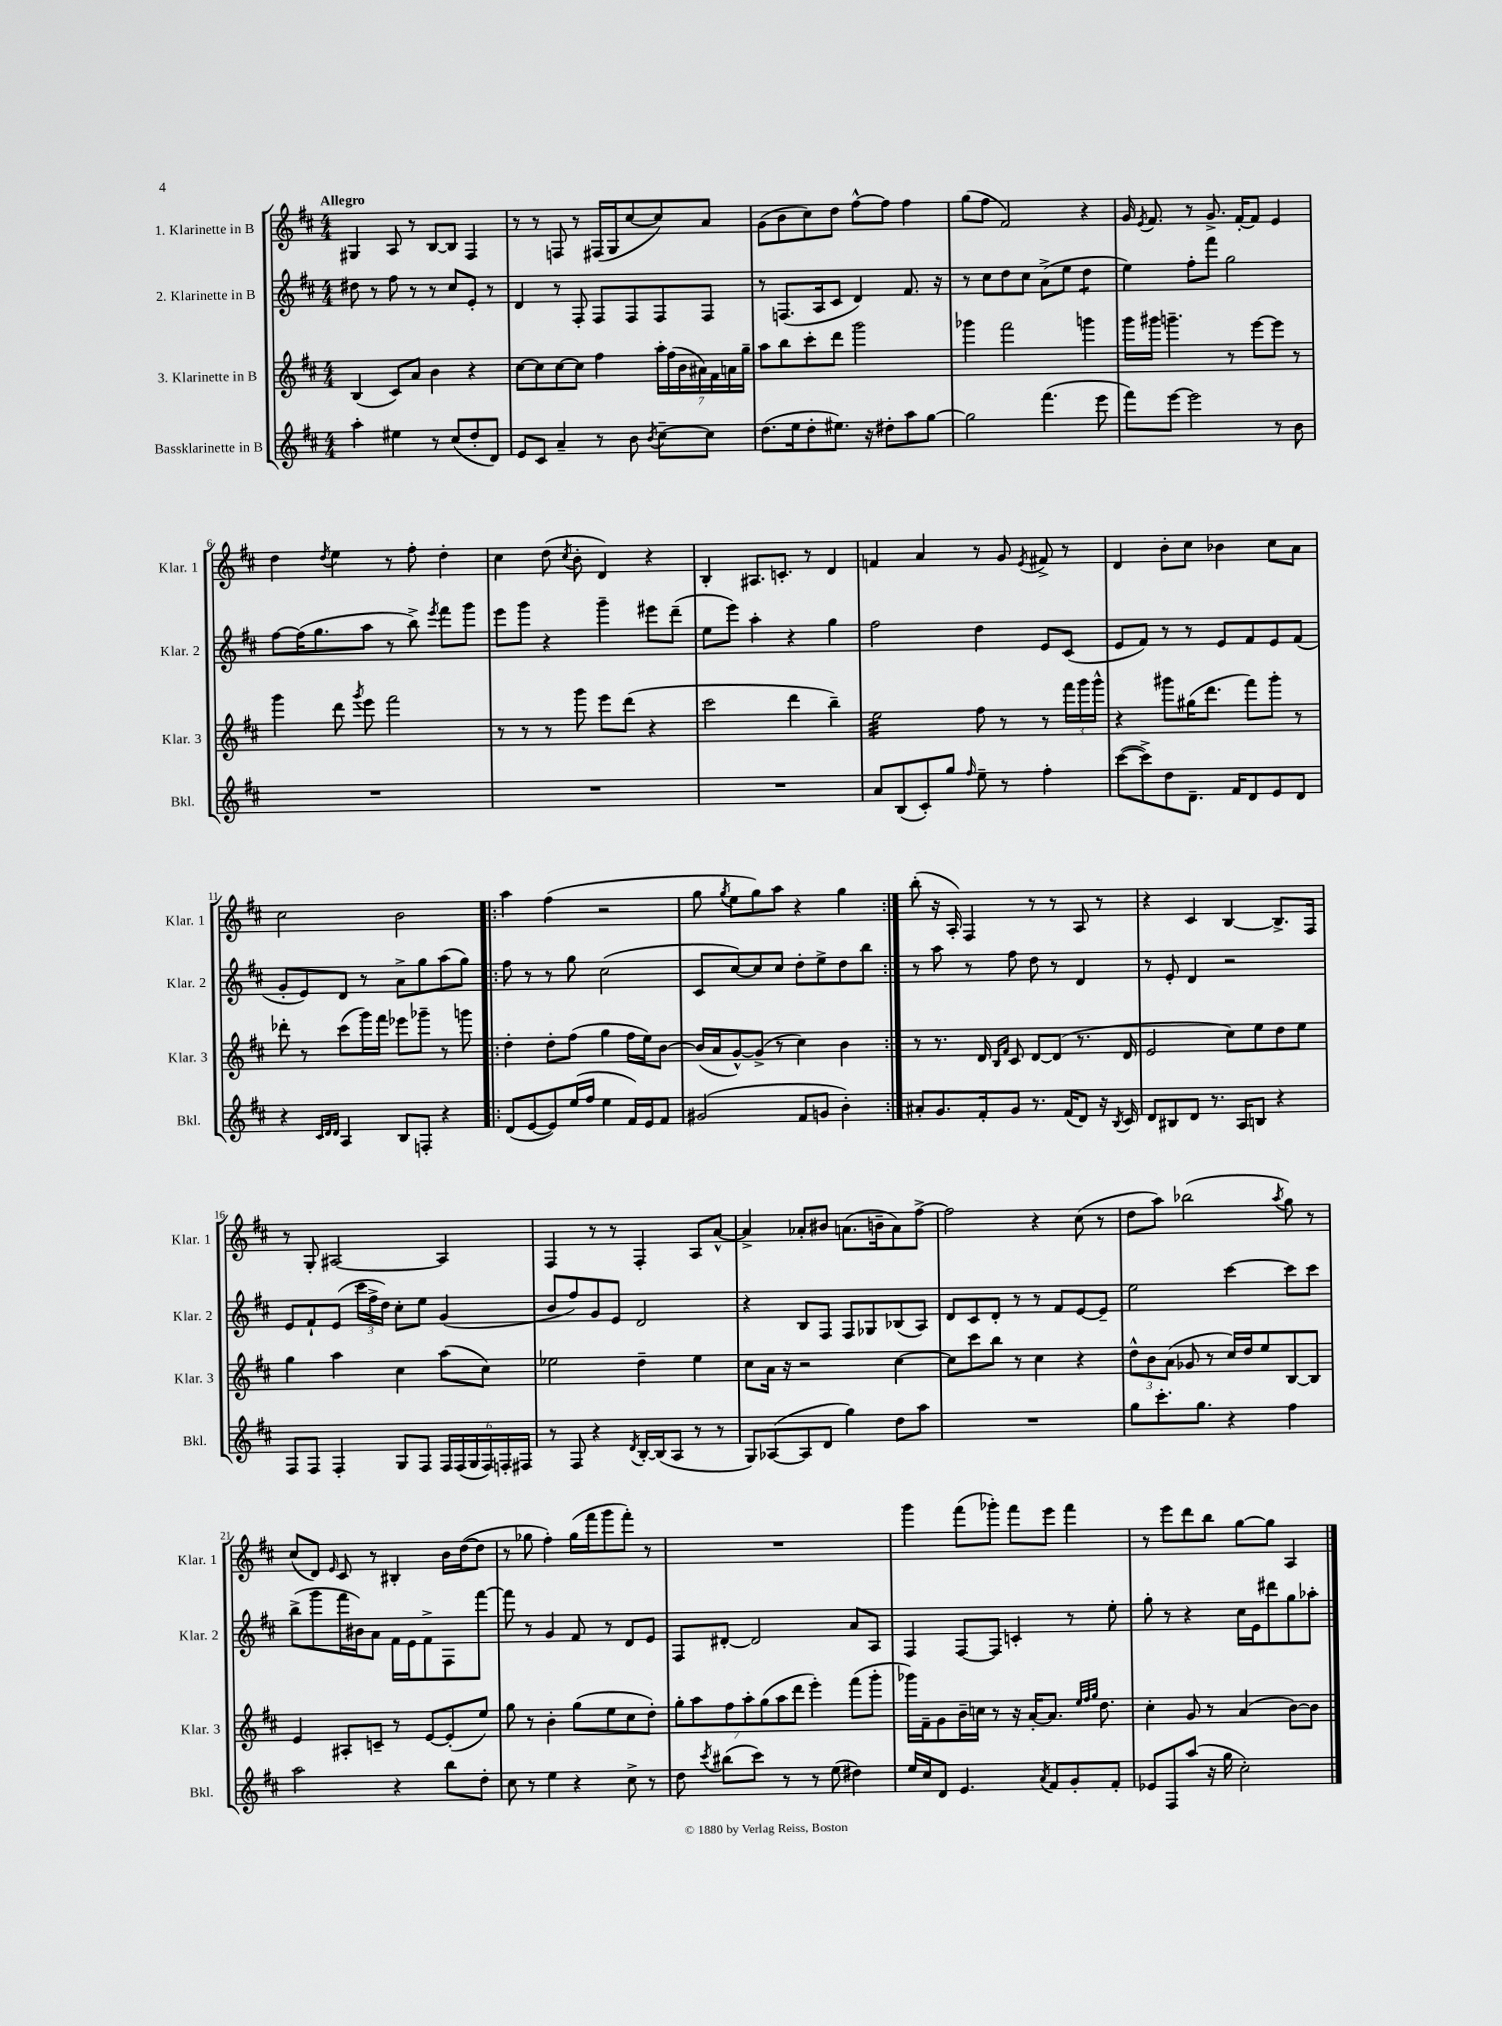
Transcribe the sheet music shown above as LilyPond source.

<<
\new StaffGroup <<
\new Staff = "s0" \with { instrumentName = "1. Klarinette in B" shortInstrumentName = "Klar. 1" } {
    \clef treble \key d \major \numericTimeSignature \time 4/4 \tempo "Allegro"
    \autoBeamOff gis4 a8 r8 b8[~ b8] fis4 |
    r8 r8 f8 r8 fis16[( g16 cis''8~ cis''8) a'8] |
    g'8[( b'8 cis''8) d''8] fis''8[~-^ fis''8] fis''4 |
    g''8[( fis''8] fis'2) r4 |
    g'16 \acciaccatura { e'8 } fis'8. r8 g'8.-> fis'16[~-. fis'8] e'4 |
    d''4 \acciaccatura { d''8 } e''4 r8 fis''8-. d''4-. |
    cis''4 d''8( \acciaccatura { cis''8 } b'8-. d'4) r4 |
    b4-. ais8.[ c'8.]-. r8 d'4 |
    f'4 a'4 r8 g'8 \acciaccatura { e'8 } fis'8-> r8 |
    d'4 b'8[-. cis''8] bes'4 cis''8[ a'8] |
    cis''2 b'2 |
    \repeat volta 2 { a''4 fis''4( r2 |
    g''8 \acciaccatura { g''8 } e''8[ g''8) a''8] r4 g''4 | }
    b''8-.( r16 a16-.) fis4 r8 r8 a8 r8 |
    r4 cis'4 b4~ b8.[-> fis16] |
    r8 g8-. ais2~ ais4 |
    fis4 r8 r8 fis4-. a8[ a'8]~-^ |
    a'4-> aes'8[-. bis'8] a'8.[( b'16-- a'8) fis''8]~-> |
    fis''2 r4 cis''8( r8 |
    d''8[ a''8]) bes''2( \acciaccatura { a''8 } g''8) r8 |
    cis''8[( d'8]) \grace { e'16 } cis'8 r8 bis4-. b'16[ d''16~( d''8] |
    r8 ges''8 fis''4-.) ges''16[( fis'''16 g'''8 fis'''8]-.) r8 |
    R1 |
    g'''4 fis'''8[( ges'''8]-.) fis'''8[ e'''8] fis'''4 |
    r8 e'''8[ d'''8 b''8] g''8[~ g''8] a4 \bar "|." |
}
\new Staff = "s1" \with { instrumentName = "2. Klarinette in B" shortInstrumentName = "Klar. 2" } {
    \clef treble \key d \major \numericTimeSignature \time 4/4
    \autoBeamOff dis''8 r8 fis''8 r8 r8 cis''8[ e'8]-. r8 |
    d'4 r8 fis8-. fis8[ fis8 fis8 fis8] |
    r8 f8.[( a16 cis'8] d'4) fis'8. r16 |
    r8 cis''8[ d''8 cis''8] a'8[->( e''8] d''4:8 |
    e''4) fis''8[-. fis'''8] g''2 |
    fis''8[~ fis''16( g''8. a''8] r8 b''8->) \acciaccatura { e'''8 } fis'''8[ g'''8] |
    e'''8[ g'''8] r4 g'''4-- eis'''8[ d'''8]--( |
    e''8[ e'''8]) a''4-. r4 g''4 |
    fis''2 d''4 e'8[ cis'8]( |
    e'8[ fis'8]) r8 r8 e'8[ fis'8 e'8 fis'8]( |
    g'8[-. e'8) d'8] r8 a'8[-> g''8 a''8( g''8]) |
    \repeat volta 2 { fis''8 r8 r8 g''8 cis''2( |
    cis'8[ cis''8~) cis''8 cis''8] d''8[-. e''8-> d''8 b''8] | }
    r8 a''8 r8 fis''8 d''8 r8 d'4 |
    r8 e'8-. d'4 r2 |
    e'8[ fis'8-! e'8]( \tuplet 3/2 { cis'''16[ fis''16-> d''16]) } cis''8[-. e''8] g'4( |
    b'8[ fis''8) g'8 e'8] d'2 |
    r4 b8[ fis8] fis8[ ges8 bes8( a8]) |
    d'8[ cis'8 d'8]-. r8 r8 fis'8[ e'8~ e'8]-- |
    e''2 cis'''4~ cis'''8[ cis'''8] |
    b''8[->( g'''8 fis'''16 bis'16) a'8] fis'16[ e'16 fis'8-> fis8 fis'''8]~ |
    fis'''8 r8 g'4 fis'8 r8 d'8[ e'8] |
    fis8[ dis'8]~-. dis'2 a'8[ a8] |
    fis4 fis8[~ fis8] c'4-. r8 e''8-. |
    g''8-. r8 r4 cis''16[ e'16 dis'''8 g''8 aes''8]-. \bar "|." |
}
\new Staff = "s2" \with { instrumentName = "3. Klarinette in B" shortInstrumentName = "Klar. 3" } {
    \clef treble \key d \major \numericTimeSignature \time 4/4
    \autoBeamOff b4( cis'8[) a'8] b'4 r4 |
    cis''8[~ cis''8 cis''8~ cis''8] fis''4 \tuplet 7/4 { a''16[-. fis''16( b'16 ais'16) fis'16 a'16 g''16]-- } |
    a''8[ b''8 cis'''8-. d'''8] g'''2 |
    ges'''4 fis'''2 g'''4 |
    g'''16[ gis'''16] g'''4.-- r8 e'''8[~ e'''8] r8 |
    g'''4 d'''8 \acciaccatura { g'''8 } e'''8 fis'''2 |
    r8 r8 r8 g'''8 e'''8[ d'''8]( r4 |
    cis'''2 d'''4 b''4--) |
    e''2:32 fis''8 r8 r8 \tuplet 3/2 { fis'''16[ g'''16 g'''16]-^ } |
    r4 gis'''8[ gis''16( d'''8.] fis'''8[) gis'''8]-. r8 |
    des'''8-. r8 cis'''8[( g'''16) fis'''16] ees'''8[ ges'''8]-- r8 g'''8 |
    \repeat volta 2 { d''4-. d''8[-. fis''8]( g''4 fis''16[ e''16) b'8]~ |
    b'16[( a'16 g'8~-^) g'8]->( r8 cis''4) b'4 | }
    r8 r8. d'16 \grace { b16[ fis'16] } cis'8 d'8[~ d'8]( r8. d'16 |
    e'2 cis''8[) e''8 d''8 e''8] |
    g''4 a''4 cis''4 a''8[( cis''8]) |
    ees''2 d''4-- ees''4 |
    cis''8[ a'16] r16 r2 cis''4~ |
    cis''8[ cis'''8 b''8] r8 cis''4 r4 |
    \tuplet 3/2 { d''8[-^ b'8 a'8]( } ges'8 r8 cis''16[) d''16 e''8 b8~ b8] |
    e'4 ais8[-. c'8]-- r8 e'8[~ e'8-.( e''8]) |
    g''8 r8 b'4-. g''8[( e''8 cis''8 d''8]-.) |
    \tuplet 7/4 { g''8[-. a''8 fis''8 a''8-. g''8( a''8 d'''8] } e'''4-.) fis'''8[( g'''8]-. |
    ges'''16[) fis'16-- g'8 b'16-- c''16] r8 r16 a'16[~-. a'8.] \grace { e''32[ fis''32 g''32] } d''8. |
    cis''4-. g'8 r8 a'4( b'8[~) b'8] \bar "|." |
}
\new Staff = "s3" \with { instrumentName = "Bassklarinette in B" shortInstrumentName = "Bkl." } {
    \clef treble \key d \major \numericTimeSignature \time 4/4
    \autoBeamOff a''4-. eis''4 r8 cis''8[( d''8-. d'8]) |
    e'8[ cis'8] a'4-- r8 b'8 \acciaccatura { b'8 } cis''8[~-- cis''8] |
    d''8.[( e''16 d''8-. eis''8.]) r16 dis''8[-. a''8 g''8]~ |
    g''2 fis'''4.( e'''8 |
    fis'''8[) e'''8]~ e'''2 r8 b'8 |
    R1 |
    R1 |
    R1 |
    a'8[ b8( cis'8-.) g''8] \grace { fis''16 } e''8-- r8 fis''4-. |
    cis'''8[~( cis'''8->) d''8 d'8.]-- fis'16[ d'8 e'8 d'8] |
    r4 \grace { cis'32[ d'32 d'32] } a4 b8[ f8]-. r4 |
    \repeat volta 2 { d'8[( e'8~ e'8) e''16( fis''16] e''4 fis'16[) e'16 fis'8] |
    gis'2( fis'8[ g'8] b'4-.) | }
    ais'8[-. g'8. fis'16-. g'8] r8. fis'16[( d'8]) r16 \acciaccatura { b8 } cis'16 |
    d'8[ bis8 d'8] r8. a16[ b8] r4 |
    fis8[ fis8] fis4-. g8[ fis8] \tuplet 6/4 { fis16[ fis16( g16 fis16) f16-. fis16] } |
    r8 fis8 r4 \acciaccatura { d'8 } b16[~-. b16( a8] r8 r8 |
    g8[) aes8~( aes8 d'8] g''4) d''8[ a''8] |
    R1 |
    g''8[ cis'''8.-. g''8.] r4 fis''4 |
    a''2 r4 b''8[ d''8]-. |
    cis''8 r8 e''4 r4 cis''8-> r8 |
    d''8 \acciaccatura { cis'''8 } bis''8[( cis'''8]) r8 r8 e''8( dis''4) |
    e''16[ cis''16 d'8] e'4. \acciaccatura { a'8 } fis'8[ g'8-. fis'8]-. |
    ees'8[ fis8 a''8]( r16 g''16 cis''2-.) \bar "|." |
}
>>
>>
